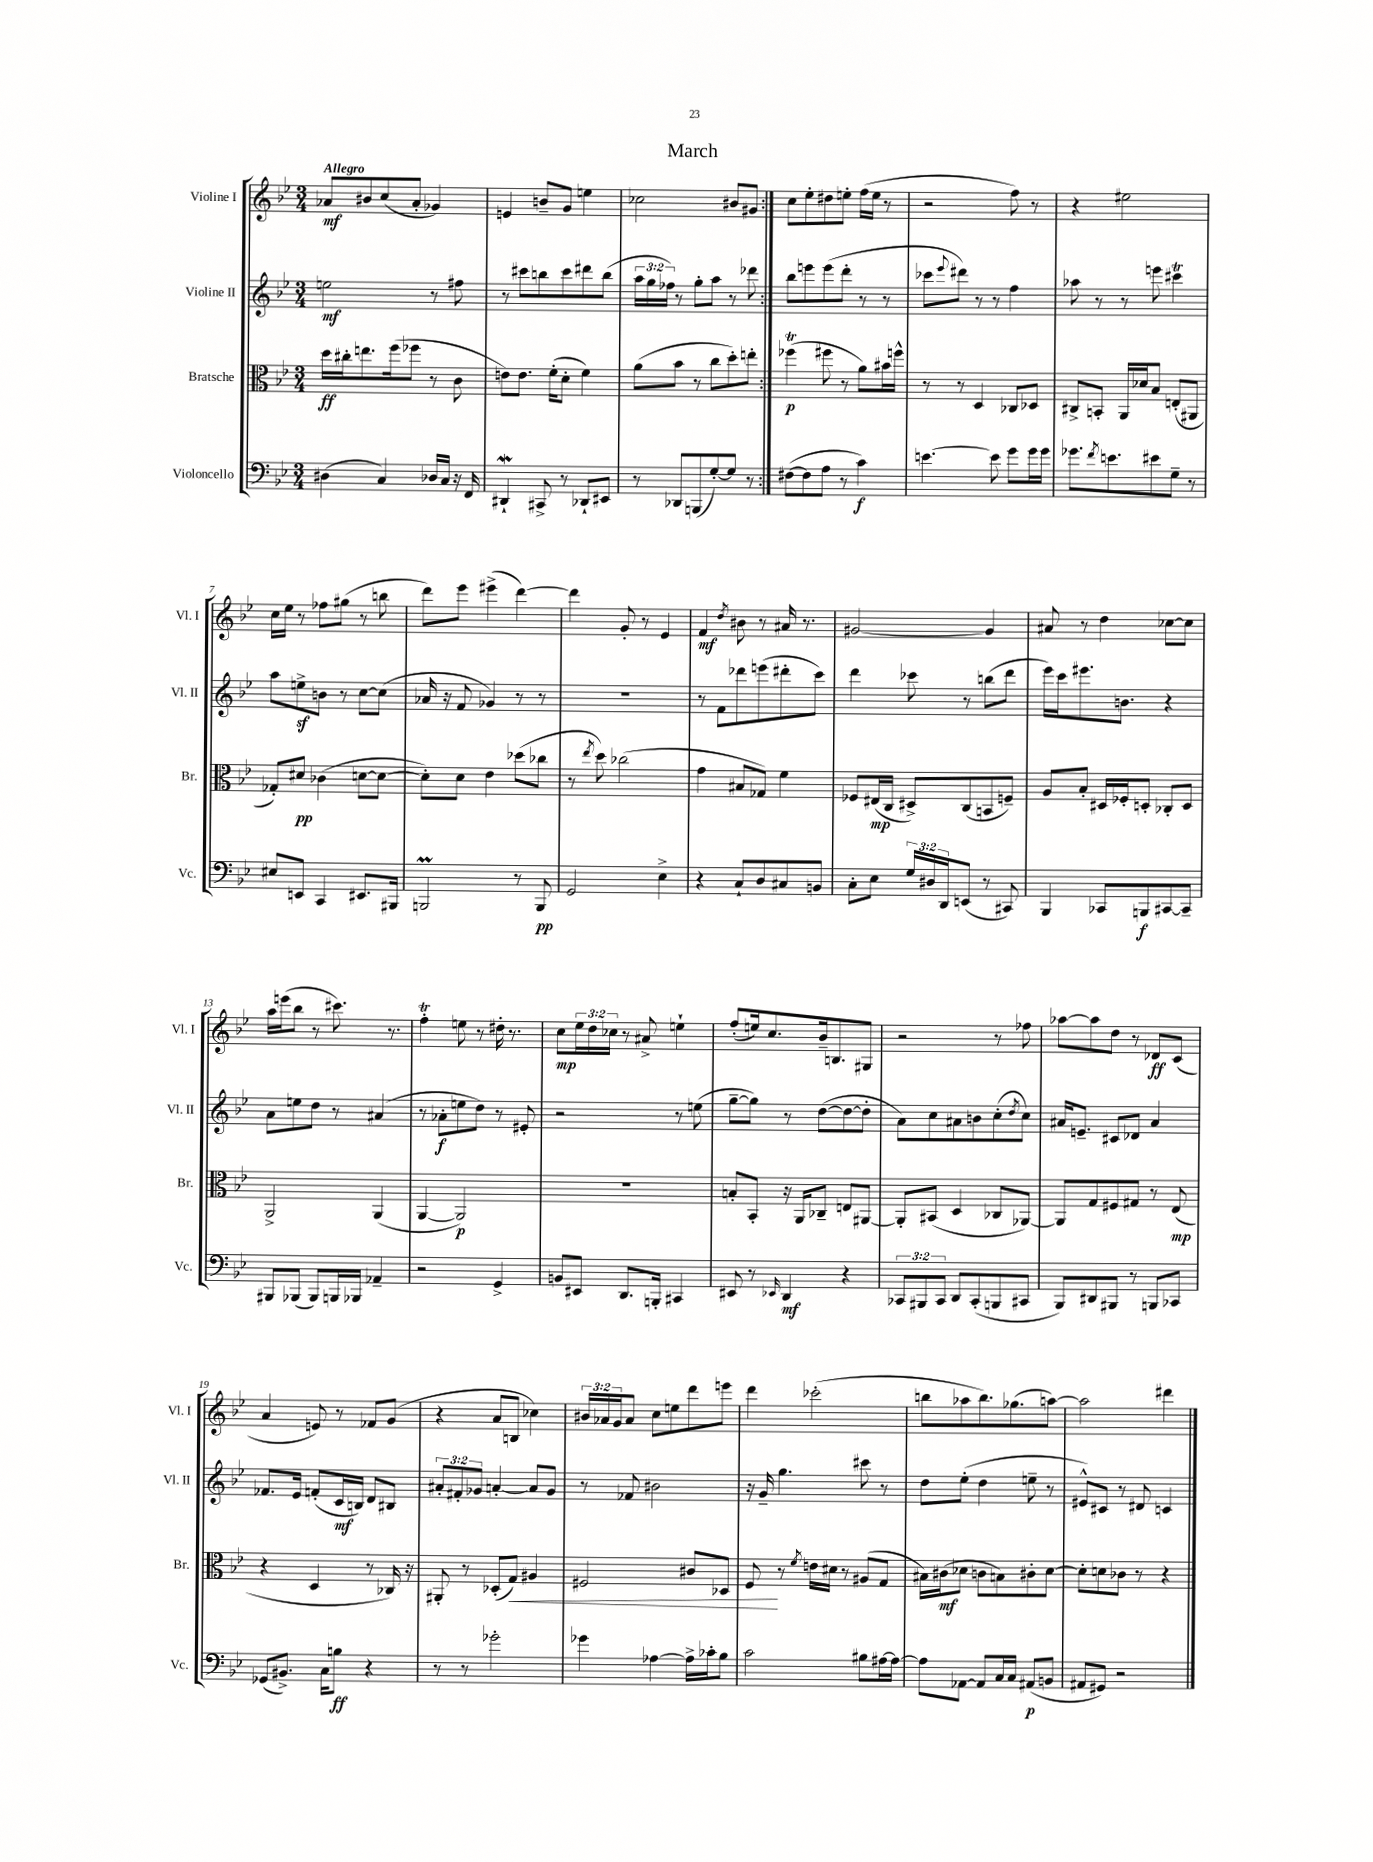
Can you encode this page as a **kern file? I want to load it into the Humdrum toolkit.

**kern	**kern	**kern	**kern
*staff4	*staff3	*staff2	*staff1
*clefF4	*clefC3	*clefG2	*clefG2
*k[b-e-]	*k[b-e-]	*k[b-e-]	*k[b-e-]
*M3/4	*M3/4	*M3/4	*M3/4
(4D#\	16dd\LL	2ee\	8a-/L
.	16cc#'\J	.	.
.	8.ee\	.	8b#/
4C/)	.	.	(8cc/
.	(16ff\k	.	.
.	8ff-\J	.	8a-'/J
16D-/LL	8r	8r	4g-/)
16C/JJ	.	.	.
16r	8c\	8ff#\	.
16FF/	.	.	.
=	=	=	=
4DD#`/	8e\L)	8r	4e/
.	8.e\J	8ccc#\L	.
8CC#^/	.	8bb\	8b~/L
.	(16f'\LK	.	.
8r	8d'\J	8ccc#\	8g/J
8DD-`/L	4f\)	8ddd#\	4ee\
8EE#/J	.	(8bb\J	.
=	=	=	=
8r	(8a\L	24aa\LL	2cc-\
.	.	24gg\	.
.	.	24ff-\JJ)	.
8DD-/L	8b-\J	8r	.
(8BBB/	8r	8gg'\L	.
[8G'/)	8cc\L	8aa\J	.
8G/]J	8dd'\)	8r	8b#/L
8r	8ee'\J	8ddd-\	8g#/J
=:|!	=:|!	=:|!	=:|!
([8F#\L	(4ff-\	8bb-\L	8cc\L
8F#\]	.	8eee\	8ee-'\
8A\J	8ff#\	(8eee\	8dd#\
8r	8r	8ddd'\J	8ee'\J
4c\)	8a\L)	8r	(16ff\LL
.	.	.	16ee\JJ
.	16b#\L	8r	8r
.	16ff^^\JJ	.	.
=	=	=	=
[4.e\	8r	8ccc-\L	2r
.	.	8qqeee-/	.
.	8r	8ddd#\J)	.
.	4D/	8r	.
8e\]	.	8r	.
8g\L	8C-/L	4ff\	8ff\)
16g\L	8D-/J	.	8r
16g\JJ	.	.	.
=	=	=	=
8.g-\L	8C#^/L	8aa-\	4r
.	8BB'/J	8r	.
8qf/	.	.	.
8.e\	.	.	.
.	16AA/LL	8r	2ee#\
.	16d-/J	.	.
8e#\	8B-/J	8eee\	.
8G~\J	(8E'/L	4ccc#\	.
8r	8AA#/J	.	.
=	=	=	=
8E#/L	8G-'/L)	8aa\L	16cc\LL
.	.	.	16ee-\JJ
8EE/J	8d#/J	8ee^\	8r
4CC/	(4c-\	8b\J	8ff-\L
.	.	8r	(8gg#\J
8.EE#/L	[8d\L	[8cc\L	8r
.	8d\_J	(8cc\]J	8bb\
16BBB#/Jk	.	.	.
=	=	=	=
2BBB/	8d'\]L)	16a-/	8ddd\L)
.	.	16r	.
.	8d\J	8f/	8eee-\J
.	4e-\	4g-/)	(4eee#^\
8r	(8dd-\L	8r	[4ddd\)
8BBB/	8cc-\J	8r	.
=	=	=	=
2GG/	8r	2.r	4ddd\]
.	8qee-/	.	.
.	8dd\)	.	.
.	(2cc-\	.	8g'/
.	.	.	8r
4E-^\	.	.	4e-/
=	=	=	=
4r	4g\	8r	4f/
.	.	8f\L	.
.	.	.	8qdd/
8C`/L	8B#/L	8ddd-\	8b#\
8D/	8G-/J)	(8eee\	8r
8C#/	4f\	8ddd#'\	16a#/
.	.	.	8.r
8BB/J	.	8ccc\J)	.
=	=	=	=
8C'\L	8F-/L	4ddd\	[2g#/
8E-\J	(16E#/L	.	.
.	16C/JJ	.	.
24G/LL	8D#^/L)	8ccc-\	.
24D#/	.	.	.
24DD/J	.	.	.
(8EE/J	(8C/	8r	.
8r	8BB/	(8bb\L	4g#/]
8CC#/)	8F~/J)	8ddd\J	.
=	=	=	=
4BBB-/	8A/L	16eee-\LL)	8a#/
.	.	16ccc\J	.
.	8B-'/J	8.eee#\	8r
8CC-/L	16D#/LL	.	4dd\
.	16F-'/J	8.b\J	.
8BBB/	8D'/J	.	.
[8CC#/	8C-'/L	4r	[8cc-\L
8CC#~/]J	8D/J	.	8cc-\]J
=	=	=	=
8BBB#/L	2AA^/	8a\L	16aa\LL
.	.	.	(16eee\J
(8BBB-/J	.	8ee\	8bb-\J
8BBB-/L)	.	8dd\J	8r
16BBB/L	.	8r	8.ccc#\)
16BBB-/JJ	.	.	.
4AA-~/	(4AA/	(4a#/	.
.	.	.	8.r
=	=	=	=
2r	[4AA/	8r	4ff'\
.	.	8a-'\L	.
.	2AA/])	8ee\	8ee\
.	.	8dd\J)	8r
4GG^/	.	8r	16dd#'\
.	.	.	8.r
.	.	8e#'/	.
=	=	=	=
8BB/L	2.r	2r	8cc\L
8EE#/J	.	.	24ee-\L
.	.	.	24dd\
.	.	.	24cc-\JJ
8.DD/L	.	.	8r
.	.	.	8a#^/
16BBB'/Jk	.	.	.
4CC#/	.	8r	4ee`\
.	.	(8ee\	.
=	=	=	=
8EE#/	8B'/L	[8gg~\L	(8ff'/L
8r	8BB-'/J	8gg\]J)	16ee/k)
.	.	.	8.cc/
16qqEE-/	.	.	.
4DD/	16r	8r	.
.	16AA/LK	.	.
.	8C-~/J	([8dd\L	16b-~/k
.	.	.	8.B/
4r	8E/L	8dd\_	.
.	[8AA#/J	8dd'\]J	8G#/J
=	=	=	=
12CC-/L	8AA#'/]L	8a\L)	2r
12BBB#/	.	.	.
.	(8BB#/J	8cc\	.
12CC-/J	.	.	.
8DD/L	4D/	8a#\	.
(8CC-'/	.	8b\	.
8BBB/	8C-/L	(8cc'\	8r
.	.	8qdd/	.
8CC#/J	[8AA-/J)	8cc\J)	8ff-\
=	=	=	=
8BBB-/L)	8AA-/]L	16a#/LK	[8aa-\L
.	.	8.e~/J	.
8DD#/	8G/	.	8aa-\]
8BBB#/J	8F#/	8c#/L	8dd\J
8r	8G#/J	8d-/J	8r
8BBB/L	8r	4a#/	8d-/L
8CC-/J	(8E-/	.	(8c/J
=	=	=	=
(8GG-/L	4r	8.f-/L	4a/
8.BB#^/J)	.	.	.
.	.	16e-/Jk	.
.	4D/	(8f'/L	8e/)
16C\LK	.	.	.
8B\J	.	16c/L	8r
.	.	16B/JJ)	.
4r	8r	8d/L	8f-/L
.	16C-/)	8B#/J	(8g/J
.	16r	.	.
=	=	=	=
8r	8AA#'/	12a#'/L	4r
.	.	12f#'/	.
8r	8r	.	.
.	.	12g-/J	.
2g-'\	(8D-'/L	[4a'/	8a/L
.	8G/J)	.	8B/J
.	4A#/	8a/]L	4cc-\)
.	.	8g-/J	.
=	=	=	=
4g-\	2F#/	8r	24b#/LL
.	.	.	24a-/
.	.	.	24g/J
.	.	8f-/	8a-/J
[4A-\	.	2b#\	8cc\L
.	.	.	8ee\
16A-^\]LL	8c#/L	.	8ddd\
16c-'\J	.	.	.
8B-\J	8D-/J	.	8eee\J
=	=	=	=
2c\	8F/	16r	4ddd\
.	.	16g~/	.
.	8r	4.gg\	.
.	8qf/	.	.
.	16e\LL	.	(2ccc-'\
.	16d#\JJ	.	.
.	8r	.	.
8B#\L	(8A#/L	8ccc#\	.
[16A#\L	8G/J	8r	.
16A#\_JJ	.	.	.
=	=	=	=
8A#\]L	16B#\LL)	8dd\L	8bb\L
.	(16c#\J	.	.
[8AA-\J	8d-\J	(8ee-'\J	8aa-\
8AA-/]L	8c\L	4dd\	8.bb\)
16C/L	8B\)	.	.
16C/JJ	.	.	(8.gg-\
(8AA#/L	8c#'\	8ee~\	.
8BB/J	[8d-\J	8r	[8aa\J)
=	=	=	=
8AA#/L	8d-'\]L	8e#^^/L)	2aa\]
8GG#/J)	8d\	8c#/J	.
2r	8c-\J	8r	.
.	8r	8d#/	.
.	4r	4c/	4ddd#\
==	==	==	==
*-	*-	*-	*-
